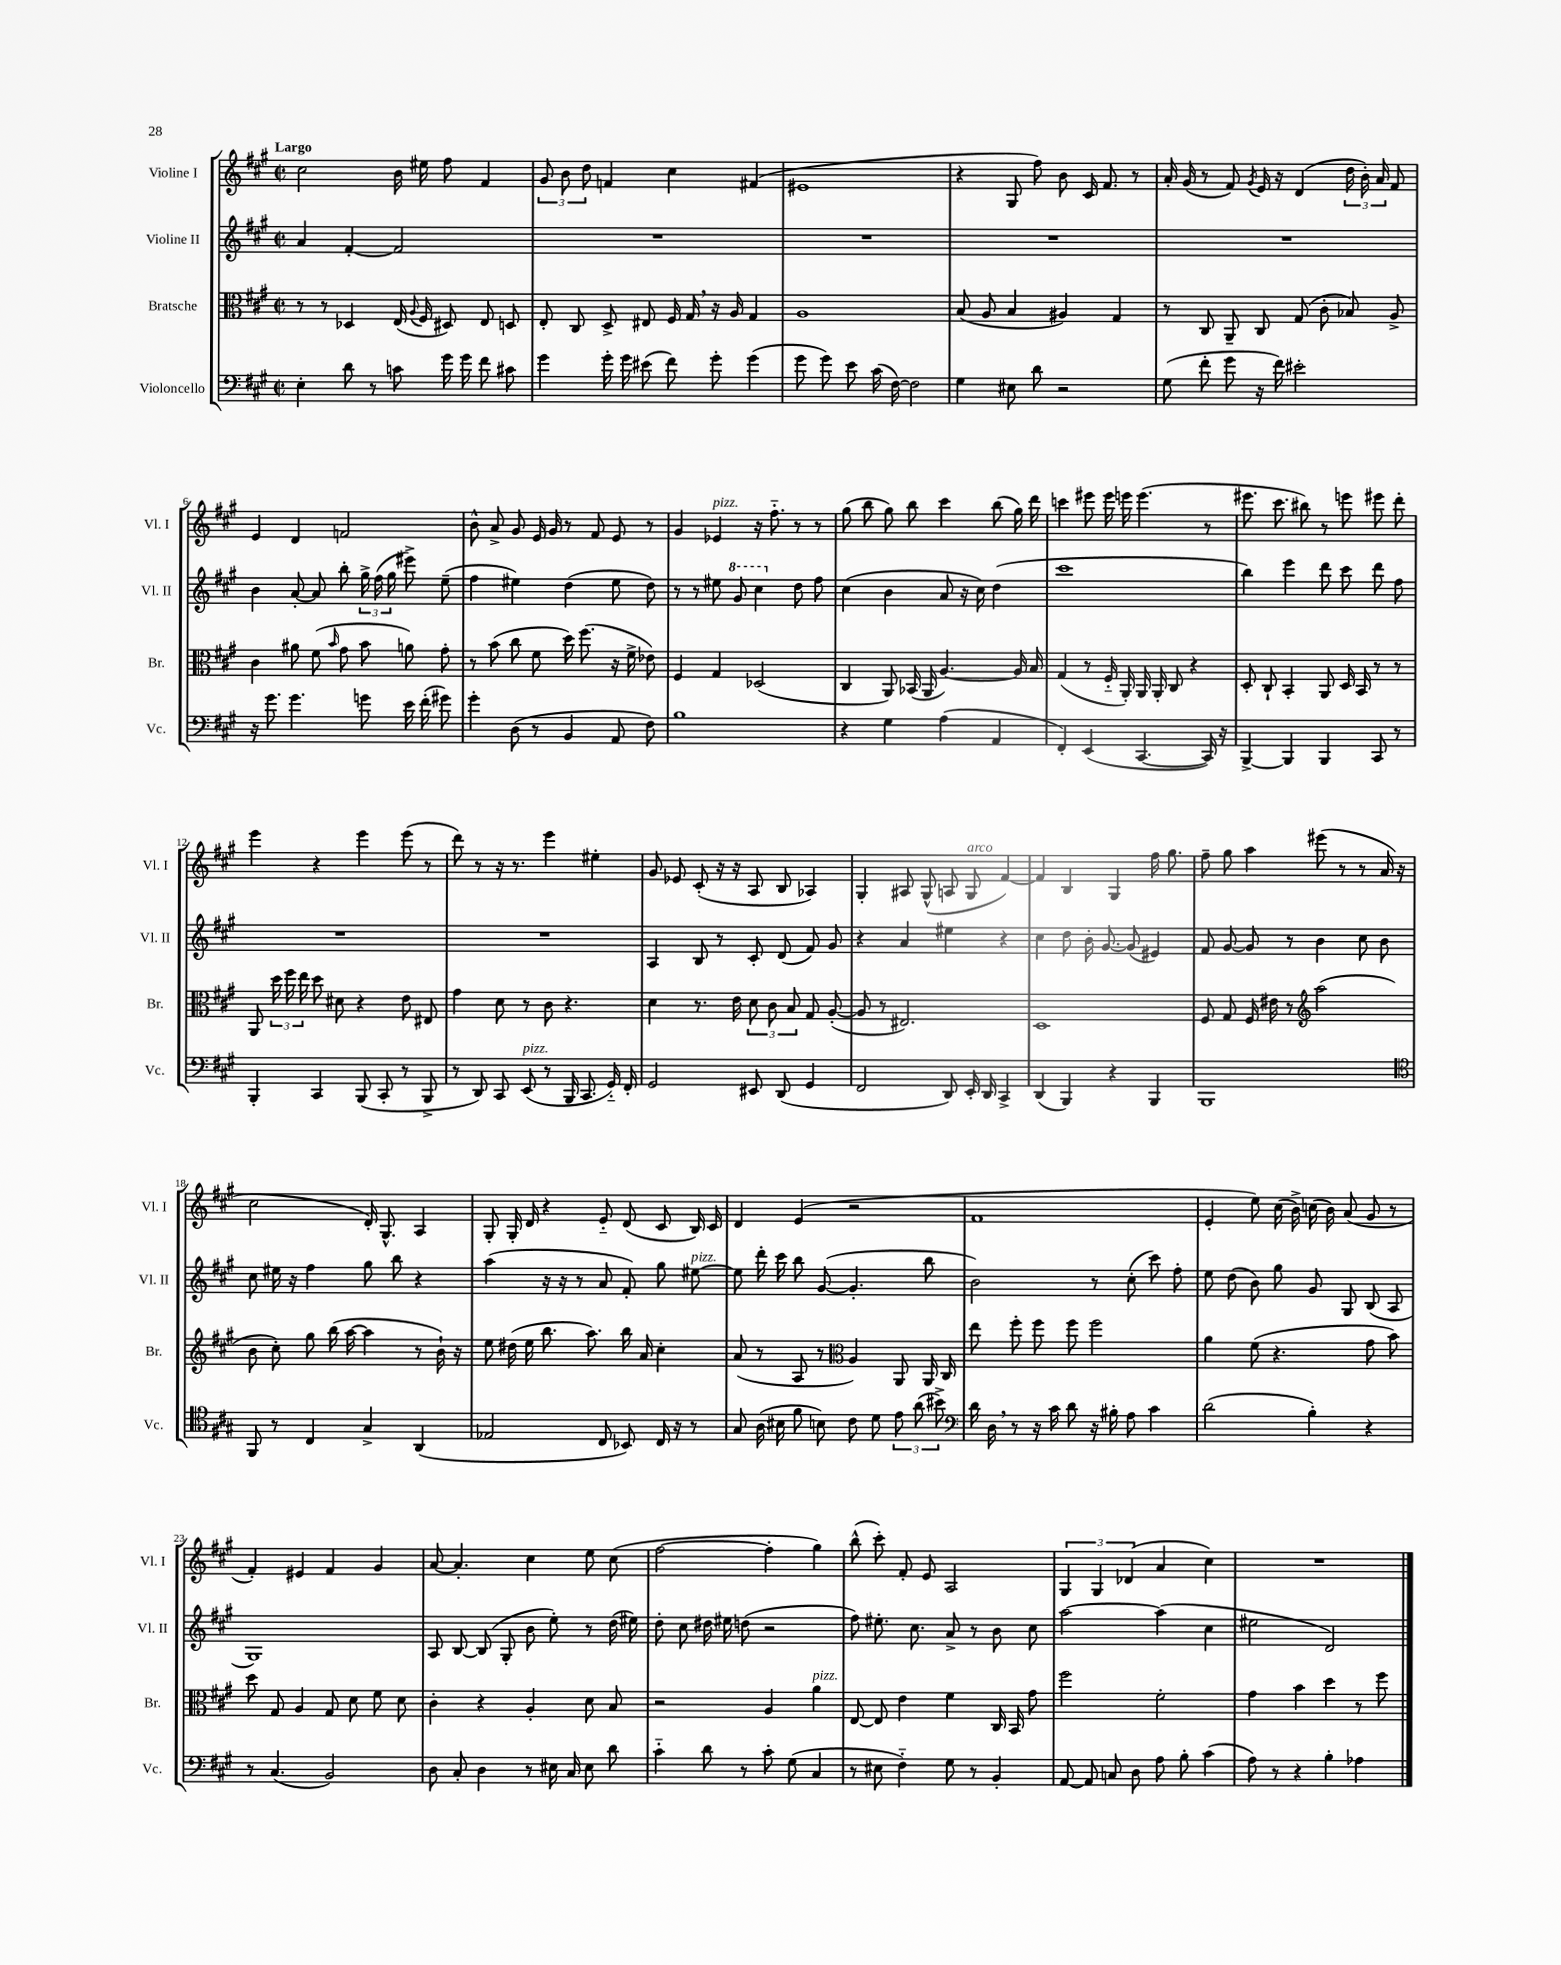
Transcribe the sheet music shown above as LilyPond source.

<<
\new StaffGroup <<
\new Staff = "s0" \with { instrumentName = "Violine I" shortInstrumentName = "Vl. I" } {
    \clef treble \key a \major \defaultTimeSignature \time 2/2 \tempo "Largo"
    \autoBeamOff cis''2 b'16 eis''16 fis''8 fis'4 |
    \tuplet 3/2 { gis'8 b'8 d''8 } f'4 cis''4 fis'4( |
    eis'1 |
    r4 gis8 fis''8) b'8 cis'16 fis'8. r8 |
    a'16-. gis'16( r8 fis'8) \acciaccatura { gis'8 } e'16 r16 d'4( \tuplet 3/2 { d''16 b'16-.) a'16 } fis'8 |
    e'4 d'4 f'2 |
    b'8-^ a'8-> gis'8 e'16 gis'16 r8 fis'8 e'8 r8 |
    gis'4 ees'4^\markup { \italic "pizz." } r16 fis''8.-_ r8 r8 |
    gis''8( b''8 gis''8) b''8 cis'''4 b''8( gis''16) d'''16 |
    c'''4 eis'''8 eis'''16 e'''16 e'''4.( r8 |
    eis'''8. cis'''8. bis''8) r8 e'''8 eis'''8 d'''8-. |
    e'''4 r4 e'''4 e'''8( r8 |
    d'''8) r8 r16 r8. e'''4 eis''4-. |
    gis'8 ees'8 cis'8-.( r16 r16 a8 b8 aes4) |
    gis4-. ais8 gis8-^( a8 gis8^\markup { \italic "arco" } fis'4~) |
    fis'4 b4 gis4 fis''16 gis''8. |
    fis''8-- gis''8 a''4 eis'''8( r8 r8 a'16 r16 |
    cis''2 d'16-.) gis8.-^ a4 |
    gis8-. gis16-. d'16 r4 e'8-_ d'8( cis'8 b16) cis'16 |
    d'4 e'4( r2 |
    fis'1 |
    e'4-. e''8) cis''16( b'16->) c''16( b'16) a'8( gis'8 r8 |
    fis'4-.) eis'4 fis'4 gis'4 |
    a'8~ a'4.-. cis''4 e''8 cis''8( |
    fis''2~ fis''4-. gis''4) |
    b''8-^( cis'''8-.) fis'8-. e'8 a2 |
    \tuplet 3/2 { gis4 gis4 des'4( } a'4 cis''4) |
    R1 \bar "|." |
}
\new Staff = "s1" \with { instrumentName = "Violine II" shortInstrumentName = "Vl. II" } {
    \clef treble \key a \major \defaultTimeSignature \time 2/2
    \autoBeamOff a'4 fis'4~-. fis'2 |
    R1 |
    R1 |
    R1 |
    R1 |
    b'4 a'8~-. a'8 b''8-. \tuplet 3/2 { gis''16-> fis''16( gis''16 } eis'''8->) e''8--( |
    fis''4 eis''4) d''4( eis''8 d''8) |
    r8 r8 eis''8 \ottava #1 gis''8 cis'''4 \ottava #0 d''8 fis''8 |
    cis''4( b'4 a'8 r16 cis''16) d''4( |
    cis'''1 |
    b''4) e'''4 d'''8 cis'''8 d'''8 fis''8 |
    R1 |
    R1 |
    a4 b8 r8 cis'8-. d'8( fis'8) gis'8 |
    r4 a'4 eis''4 r4 |
    cis''4 d''8 b'16-. gis'8.~ gis'8( eis'4) |
    fis'8 gis'8~ gis'8 r8 b'4 cis''8 b'8 |
    cis''8 eis''16 r16 fis''4 gis''8 b''8 r4 |
    a''4( r16 r16 r8 a'8 fis'8-.) gis''8 eis''8~^\markup { \italic "pizz." } |
    eis''8 d'''16-. cis'''16 b''8 gis'8~( gis'4.-. b''8 |
    b'2) r8 cis''8-.( cis'''8) fis''8-. |
    e''8 d''8( b'8) gis''8 gis'8 gis8 b8( a8 |
    gis1) |
    a8 b8~ b8( gis8-. b'8 e''8-.) r8 d''16( eis''16) |
    d''8-. cis''8 dis''16 eis''16 d''8( r2 |
    fis''8) eis''8.-. cis''8. a'8-> r8 b'8 cis''8 |
    a''2~ a''4( cis''4 |
    eis''2 d'2) \bar "|." |
}
\new Staff = "s2" \with { instrumentName = "Bratsche" shortInstrumentName = "Br." } {
    \clef alto \key a \major \defaultTimeSignature \time 2/2
    \autoBeamOff r8 r8 des4 e16( \appoggiatura { a8 } fis16 dis8) e8 d8 |
    e8-. cis8 d8-> eis8 fis16 gis16 \breathe r16 a16 gis4 |
    a1 |
    b8( a8 b4 ais4) gis4 |
    r8 cis8 a,8-- cis8 gis8( cis'8-. bes8) a8-> |
    cis'4 ais'8 fis'8( \grace { b'16 } gis'8 b'8 a'8) gis'8-. |
    r8 b'8( cis''8 fis'8 d''16) fis''8.( r16 fis'16-> ees'8) |
    fis4 gis4 des2( |
    cis4 a,8) bes,16( a,16 a4.~) a16 b16 |
    gis4( r8 fis16-_ a,16-.) a,16 a,16-. cis8 r4 |
    d8-. cis8-! b,4-. a,8 d16 b,16 r8 r8 |
    a,8 \tuplet 3/2 { d''16 fis''16 e''16 } d''8 dis'8 r4 e'8 eis8 |
    gis'4 d'8 r8 cis'8 r4. |
    d'4 r8. e'16 \tuplet 3/2 { d'8 cis'8 b8 } gis8 a8~-.( |
    a8 r8 eis2.) |
    d1 |
    fis8 gis8 fis16 eis'16 r8 \clef treble a''2( |
    b'8 cis''8-.) gis''8 b''16( a''16~ a''4 r8 b'16-!) r16 |
    e''8 dis''16( e''16 b''8. a''8.) b''16 a'16 cis''4-. |
    a'8( r8 a8 r8 \clef alto a4) a,8 a,16 cis16 |
    e''8 fis''8-. fis''8 fis''8 fis''2 |
    a'4 fis'8( r4. gis'8 b'8) |
    d''8 gis8 a4 gis8 d'8 fis'8 d'8 |
    cis'4-. r4 a4-. d'8 b8 |
    r2 a4 a'4^\markup { \italic "pizz." } |
    e8~ e8 e'4 fis'4 cis16 b,16 gis'8 |
    fis''2 fis'2-. |
    gis'4 b'4 d''4 r8 fis''8 \bar "|." |
}
\new Staff = "s3" \with { instrumentName = "Violoncello" shortInstrumentName = "Vc." } {
    \clef bass \key a \major \defaultTimeSignature \time 2/2
    \autoBeamOff e4-. d'8 r8 c'8 gis'16 gis'16 fis'8 cis'8 |
    gis'4 gis'16-. gis'16 eis'8( fis'8) gis'8-. gis'4( |
    gis'8 gis'8) e'8 cis'16( fis16~) fis2 |
    gis4 eis8 d'8 r2 |
    gis8( fis'8-. gis'8 r16 fis'16) eis'2-. |
    r16 gis'8. gis'4. g'8 e'16 fis'16-.( gis'8) |
    gis'4-. d8( r8 b,4 a,8 fis8) |
    b1 |
    r4 gis4 a4( a,4 |
    fis,4-.) e,4( cis,4.~ cis,16) r16 |
    b,,4~-> b,,4 b,,4 cis,8 r8 |
    b,,4-. cis,4 b,,8( cis,8-. r8 b,,8-> |
    r8 d,8) cis,8 e,8^\markup { \italic "pizz." }( r8 b,,16 cis,8. gis,16-_) fis,16-. |
    gis,2 eis,8 d,8( gis,4 |
    fis,2 d,8) e,16-. d,16 cis,4-> |
    d,4( b,,4) r4 b,,4 |
    b,,1 |
    \clef tenor fis,8 r8 cis4 gis4-> a,4( |
    ees2 cis8 bes,8) cis16 r16 r8 |
    gis8 a16( bis16 fis'8 b8) cis'8 d'8 \tuplet 3/2 { e'8 a'8( bis'8->) } |
    \clef bass d'16 d16 \breathe r8 r16 cis'16 d'8 r16 bis16-. a8 cis'4 |
    d'2( b4-.) r4 |
    r8 cis4.( b,2) |
    d8 cis8-. d4 r8 eis16 cis16 eis8 d'8 |
    cis'4-_ d'8 r8 cis'8-. gis8( cis4 |
    r8 eis8 fis4-_) gis8 r8 b,4-. |
    a,8~ a,8 c8 d8 a8 b8-. cis'4( |
    a8) r8 r4 b4-. aes4 \bar "|." |
}
>>
>>
